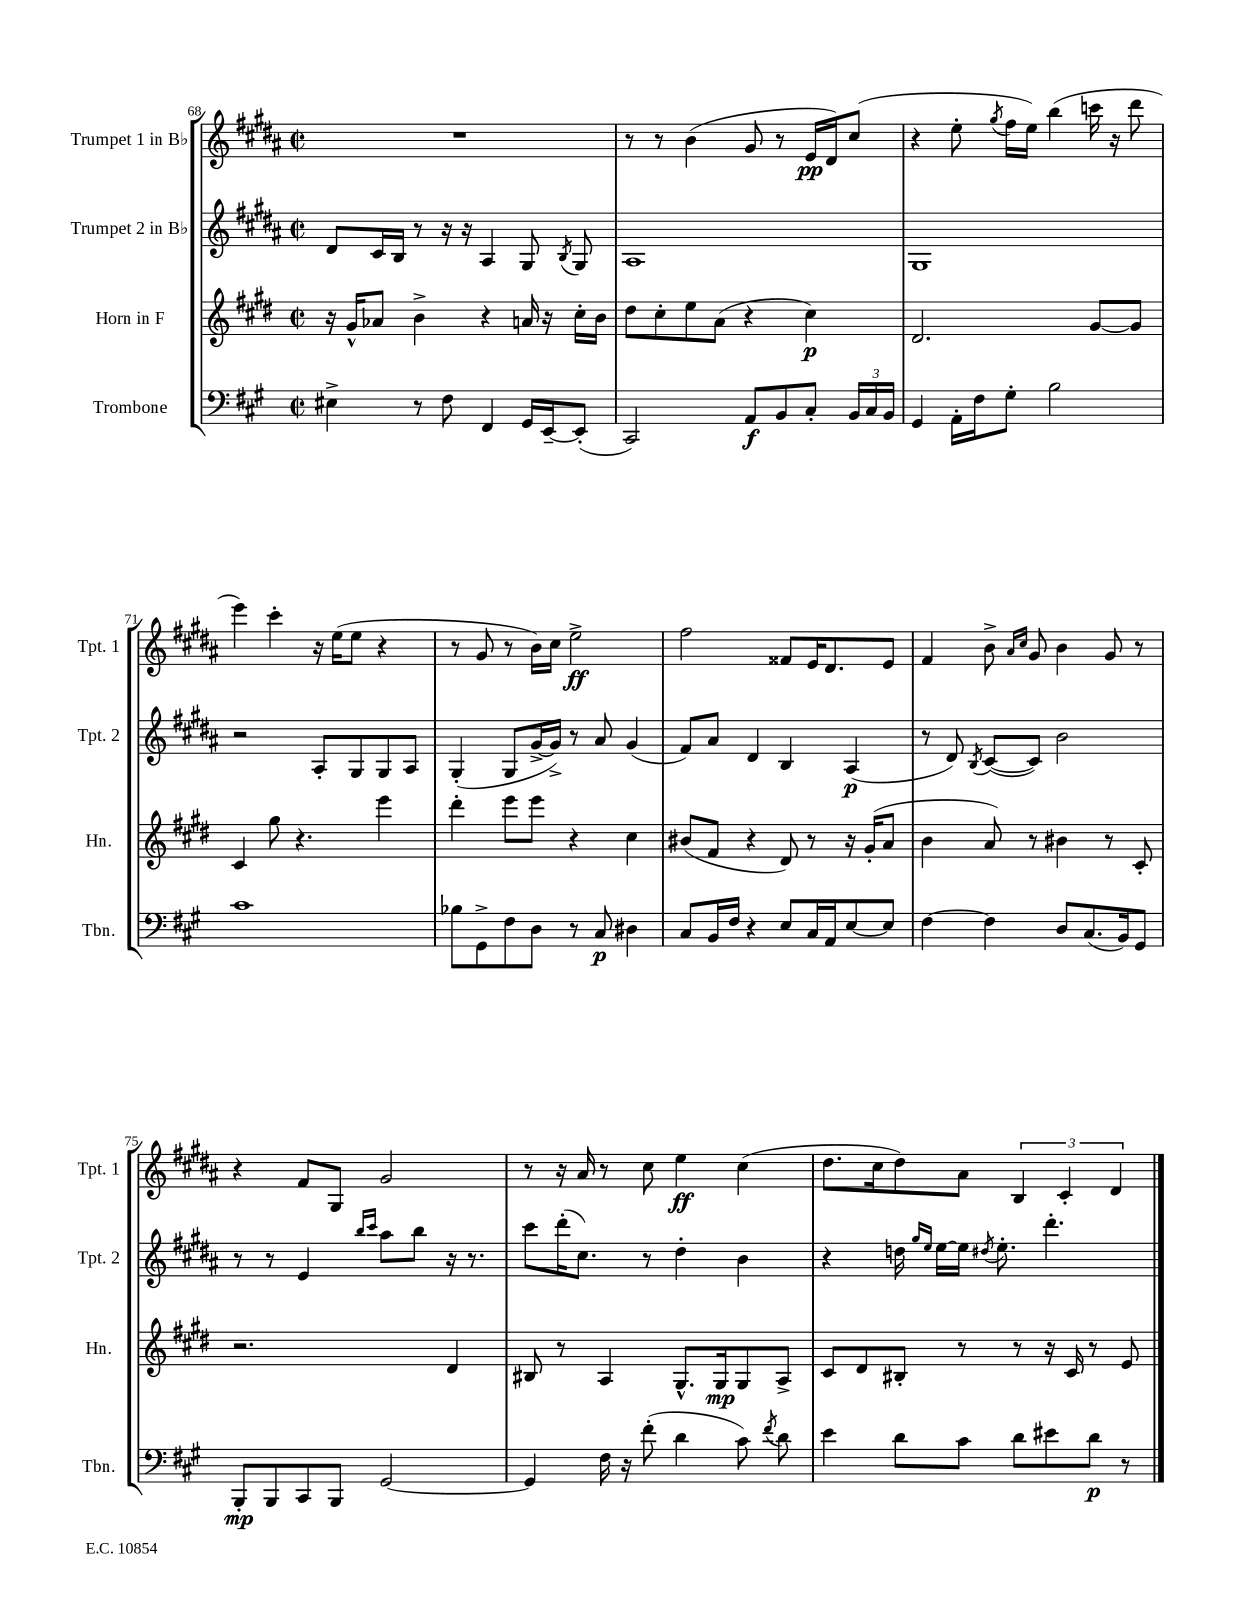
<<
\new StaffGroup <<
\new Staff = "s0" \with { instrumentName = "Trumpet 1 in Bb" shortInstrumentName = "Tpt. 1" } {
    \clef treble \key b \major \defaultTimeSignature \time 2/2
    \autoBeamOff R1 |
    r8 r8 b'4( gis'8 r8 e'16[\pp dis'16) cis''8]( |
    r4 e''8-. \acciaccatura { gis''8 } fis''16[ e''16]) b''4( c'''16 r16 dis'''8 |
    e'''4) cis'''4-. r16 e''16[( e''8] r4 |
    r8 gis'8 r8 b'16[) cis''16] e''2->\ff |
    fis''2 fisis'8[ e'16 dis'8. e'8] |
    fis'4 b'8-> \grace { ais'16[ cis''16] } gis'8 b'4 gis'8 r8 |
    r4 fis'8[ gis8] gis'2 |
    r8 r16 ais'16 r8 cis''8 e''4\ff cis''4( |
    dis''8.[ cis''16 dis''8) ais'8] \tuplet 3/2 { b4 cis'4-. dis'4 } \bar "|." |
}
\new Staff = "s1" \with { instrumentName = "Trumpet 2 in Bb" shortInstrumentName = "Tpt. 2" } {
    \clef treble \key b \major \defaultTimeSignature \time 2/2
    \autoBeamOff dis'8[ cis'16 b16] r8 r16 r16 ais4 gis8 \acciaccatura { b8 } gis8 |
    ais1 |
    gis1 |
    r2 ais8[-. gis8 gis8 ais8] |
    gis4-.( gis8[ gis'16~-> gis'16]->) r8 ais'8 gis'4( |
    fis'8[) ais'8] dis'4 b4 ais4\p( |
    r8 dis'8) \acciaccatura { b8 } cis'8[~( cis'8]) b'2 |
    r8 r8 e'4 \grace { b''16[ cis'''16] } ais''8[ b''8] r16 r8. |
    cis'''8[ dis'''16-.( cis''8.]) r8 dis''4-. b'4 |
    r4 d''16 \grace { gis''16[ e''16] } e''16[~ e''16] \acciaccatura { dis''8 } e''8.-. dis'''4.-. \bar "|." |
}
\new Staff = "s2" \with { instrumentName = "Horn in F" shortInstrumentName = "Hn." } {
    \clef treble \key e \major \defaultTimeSignature \time 2/2
    \autoBeamOff r16 gis'16[-^ aes'8] b'4-> r4 a'16 r16 cis''16[-. b'16] |
    dis''8[ cis''8-. e''8 a'8]( r4 cis''4\p) |
    dis'2. gis'8[~ gis'8] |
    cis'4 gis''8 r4. e'''4 |
    dis'''4-. e'''8[ e'''8] r4 cis''4 |
    bis'8[( fis'8] r4 dis'8) r8 r16 gis'16[-.( a'8] |
    b'4 a'8) r8 bis'4 r8 cis'8-. |
    r2. dis'4 |
    bis8 r8 a4 gis8.[-^ gis16\mp gis8 a8]-> |
    cis'8[ dis'8 bis8]-. r8 r8 r16 cis'16 r8 e'8 \bar "|." |
}
\new Staff = "s3" \with { instrumentName = "Trombone" shortInstrumentName = "Tbn." } {
    \clef bass \key a \major \defaultTimeSignature \time 2/2
    \autoBeamOff eis4-> r8 fis8 fis,4 gis,16[ e,16~-- e,8]-.( |
    cis,2) a,8[\f b,8 cis8]-. \tuplet 3/2 { b,16[ cis16 b,16] } |
    gis,4 a,16[-. fis16 gis8]-. b2 |
    cis'1 |
    bes8[ gis,8-> fis8 d8] r8 cis8\p dis4 |
    cis8[ b,16 fis16] r4 e8[ cis16 a,16 e8~ e8] |
    fis4~ fis4 d8[ cis8.( b,16) gis,8] |
    b,,8[-.\mp b,,8 cis,8 b,,8] gis,2~ |
    gis,4 fis16 r16 fis'8-.( d'4 cis'8) \acciaccatura { fis'8 } d'8 |
    e'4 d'8[ cis'8] d'8[ eis'8 d'8]\p r8 \bar "|." |
}
>>
>>
\layout { \context { \Score currentBarNumber = #68 } }
